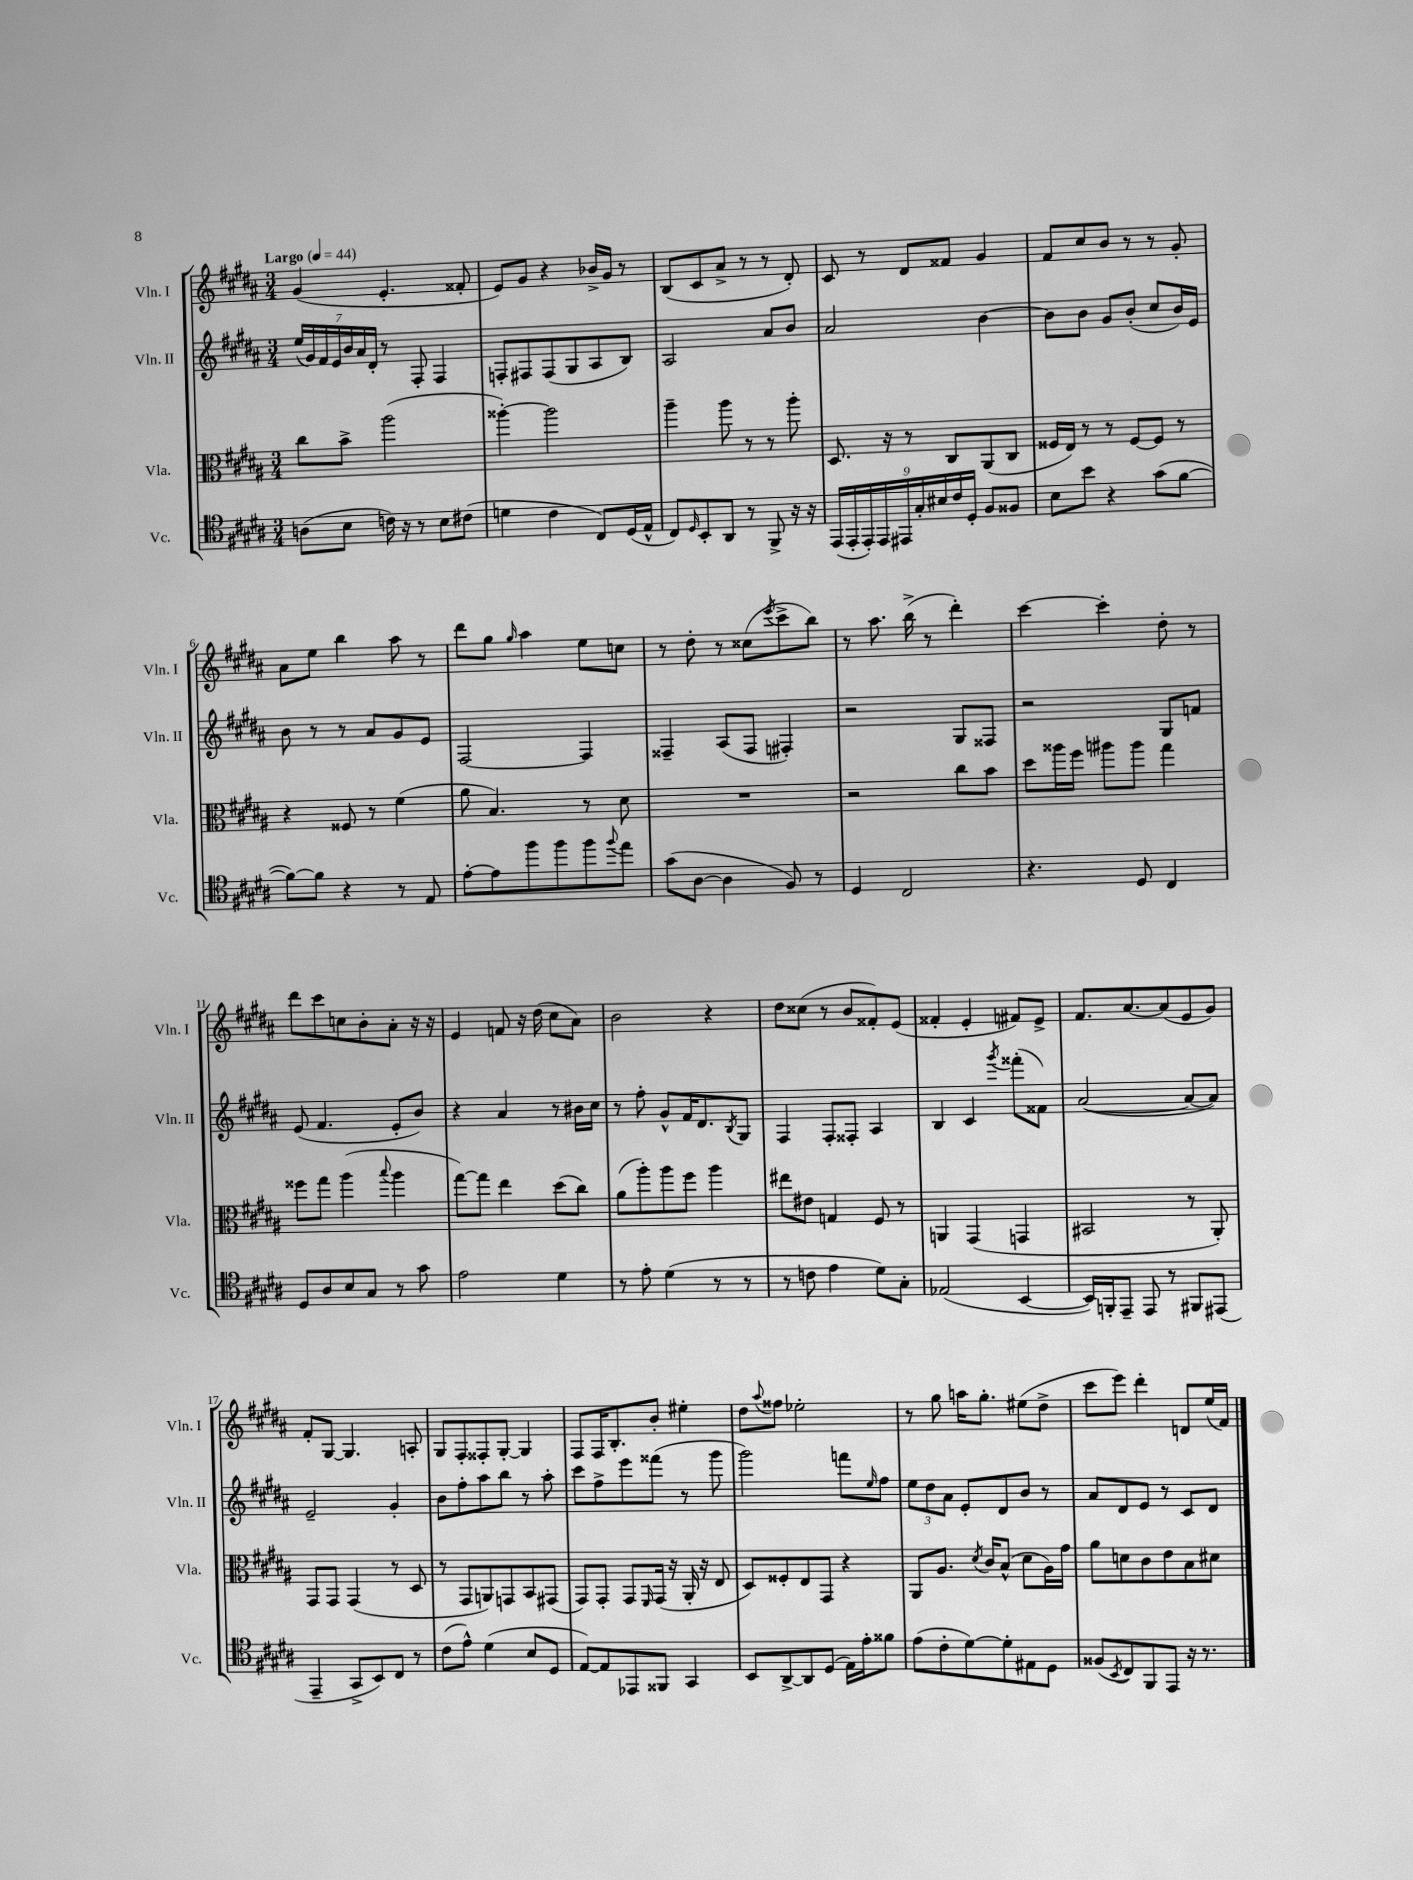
<<
\new StaffGroup <<
\new Staff = "s0" \with { instrumentName = "Vln. I" shortInstrumentName = "Vln. I" } {
    \clef treble \key b \major \numericTimeSignature \time 3/4 \tempo "Largo" 4 = 44
    gis'4( e'4.-. fisis'8-. |
    e'8) gis'8 r4 bes'16-> gis'16 r8 |
    b8( cis'8 ais'8-> r8 r8 dis'8-.) |
    cis'8 r8 dis'8 fisis'8 gis'4 |
    fis'8 cis''8 b'8 r8 r8 gis'8-. |
    ais'8 e''8 b''4 ais''8 r8 |
    dis'''8 gis''8 \grace { gis''16 } ais''4 e''8 c''8 |
    r8 dis''8-. r8 cisis''8( \acciaccatura { e'''8 } cis'''8-> b''8) |
    r8 ais''8. b''16->( r8 dis'''4-.) |
    cis'''4~ cis'''4-. dis''8-. r8 |
    dis'''8 cis'''8 c''8 b'8-. ais'8-. r16 r16 |
    e'4 f'8 r16 dis''16( cis''8 ais'8) |
    b'2 r4 |
    dis''8 cisis''8( r8 b'8 fisis'8-.) e'8( |
    fisis'4-. e'4-. fis'8) e'8-> |
    fis'8. ais'8.~ ais'8( e'8 gis'8) |
    fis'8-. gis8~ gis4. a8-. |
    gis8 fis8-. fisis8-. gis8~-. gis4 |
    fis8 fis16 b8.-. b'8-. eis''4-. |
    dis''8 \appoggiatura { ais''8 } fisis''8 ees''2-. |
    r8 gis''8 a''16 gis''8.-. eis''8( dis''8-> |
    cis'''8 e'''8) dis'''4-. d'8 e''16( fis'16) \bar "|." |
}
\new Staff = "s1" \with { instrumentName = "Vln. II" shortInstrumentName = "Vln. II" } {
    \clef treble \key b \major \numericTimeSignature \time 3/4
    \tuplet 7/4 { e''16( gis'16) fis'16 e'16 b'16 ais'16 dis'16-. } r8 fis8-. fis4 |
    f8-. fis8 fis8( gis8 ais8 b8) |
    ais2 ais'8 b'8 |
    ais'2 b'4~ |
    b'8 b'8 gis'8 b'8-.( cis''8 b'16) e'16 |
    b'8 r8 r8 ais'8 gis'8 e'8 |
    fis2~ fis4 |
    fisis4-- ais8( fisis8 fis4-.) |
    r2 gis8 fisis8 |
    r2 gis8 f'8 |
    e'8( fis'4. e'8-. b'8) |
    r4 ais'4 r8 bis'16 cis''16 |
    r8 fis''8-. gis'8-^ fis'16 dis'8. \acciaccatura { b8 } gis8 |
    fis4 fis8-. fisis8-. ais4 |
    b4 cis'4 \acciaccatura { gis'''8 } fisis'''8-.( fisis'8) |
    ais'2~( ais'8~ ais'8) |
    e'2-- gis'4-. |
    b'8 fis''8-. ais''8 b''8 r8 ais''8-. |
    cis'''8 fis''8-> e'''8 fisis'''8( r8 gis'''8 |
    gis'''2) f'''8 \grace { e''16 } fis''8 |
    \tuplet 3/2 { e''8 dis''8 ais'8 } e'8-. dis'8 b'8 r8 |
    ais'8 dis'8 e'8 r8 cis'8 dis'8 \bar "|." |
}
\new Staff = "s2" \with { instrumentName = "Vla." shortInstrumentName = "Vla." } {
    \clef alto \key b \major \numericTimeSignature \time 3/4
    cis''8 b'8-> ais''2( |
    aisis''4~-.) aisis''2 |
    ais''4-- ais''8 r8 r8 ais''8-. |
    dis8. r16 r8 cis8 ais,8( cis8 |
    fisis16 e16) r8 r8 fisis8~ fisis8 r8 |
    r4 fisis8 r8 fis'4( |
    ais'8 b4.) r8 dis'8 |
    R2. |
    r2 cis''8 b'8 |
    dis''8 aisis''16 fis''16 ais''8 ais''8 gis''4 |
    fisis''8 gis''8 ais''4( \appoggiatura { b''8 } ais''4 |
    gis''8~) gis''8 e''4 dis''8( cis''8) |
    ais'8( ais''8-.) ais''8 fis''8 ais''4 |
    eis''8 eis'8 g4 fis8 r8 |
    a,4 gis,4( g,4 |
    bis,2 r8 ais,8-.) |
    gis,8 gis,8 gis,4( r8 dis8 |
    r8 gis,8 a,8) g,8 b,8 gis,8( |
    gis,8) gis,8-. gis,8 \grace { fis,16 } gis,16( r16 ais,16-. r16 e8 |
    dis8) fisis8-. e8 gis,8 r4 |
    ais,8 ais8. \acciaccatura { dis'8 } cis'16 b8-^( dis'8 ais16) gis'16 |
    ais'8 d'8 cis'8 e'8 b8 dis'8 \bar "|." |
}
\new Staff = "s3" \with { instrumentName = "Vc." shortInstrumentName = "Vc." } {
    \clef tenor \key b \major \numericTimeSignature \time 3/4
    a8( b8 c'16) r16 r8 b8 cis'8( |
    d'4 cis'4 cis8) dis16( e16-^ |
    cis8) \grace { dis16 } b,8-. ais,8 r8 fis,8-> r16 r16 |
    \tuplet 9/8 { e,16( e,16-. e,16-.) e,16 eis,16 gis16-. bis16 cis'16 dis16-. } fis8 fisis8 |
    b8 b'8 r4 gis'8( fis'8~ |
    fis'8~) fis'8 r4 r8 e8 |
    e'8~-. e'8 fis''8 fis''8 fis''8 \appoggiatura { fis''8 } e''8 |
    gis'8( ais8~ ais4 fis8) r8 |
    dis4 cis2 |
    r4. dis8 cis4 |
    dis8 ais8 b8 gis8 r8 gis'8 |
    e'2 dis'4 |
    r8 e'8-. dis'4( r8 r8 |
    r8 c'8 e'4 dis'8) gis8-. |
    ees2( b,4~ |
    b,16) f,16-. e,8-- e,8 r8 fis,8 eis,8( |
    e,4-- gis,8-> b,8) cis8 r8 |
    cis'8( e'8-^) dis'4( b8 dis8 |
    e8~) e8 ees,8 fisis,8 gis,4 |
    b,8 ais,8~-> ais,8 dis8( e16) e'16-. fisis'8 |
    e'8( cis'8-. dis'8~) dis'8-. eis8 dis8 |
    fisis8( \acciaccatura { b,8 } cis8) fis,8 e,8 r16 r8. \bar "|." |
}
>>
>>
